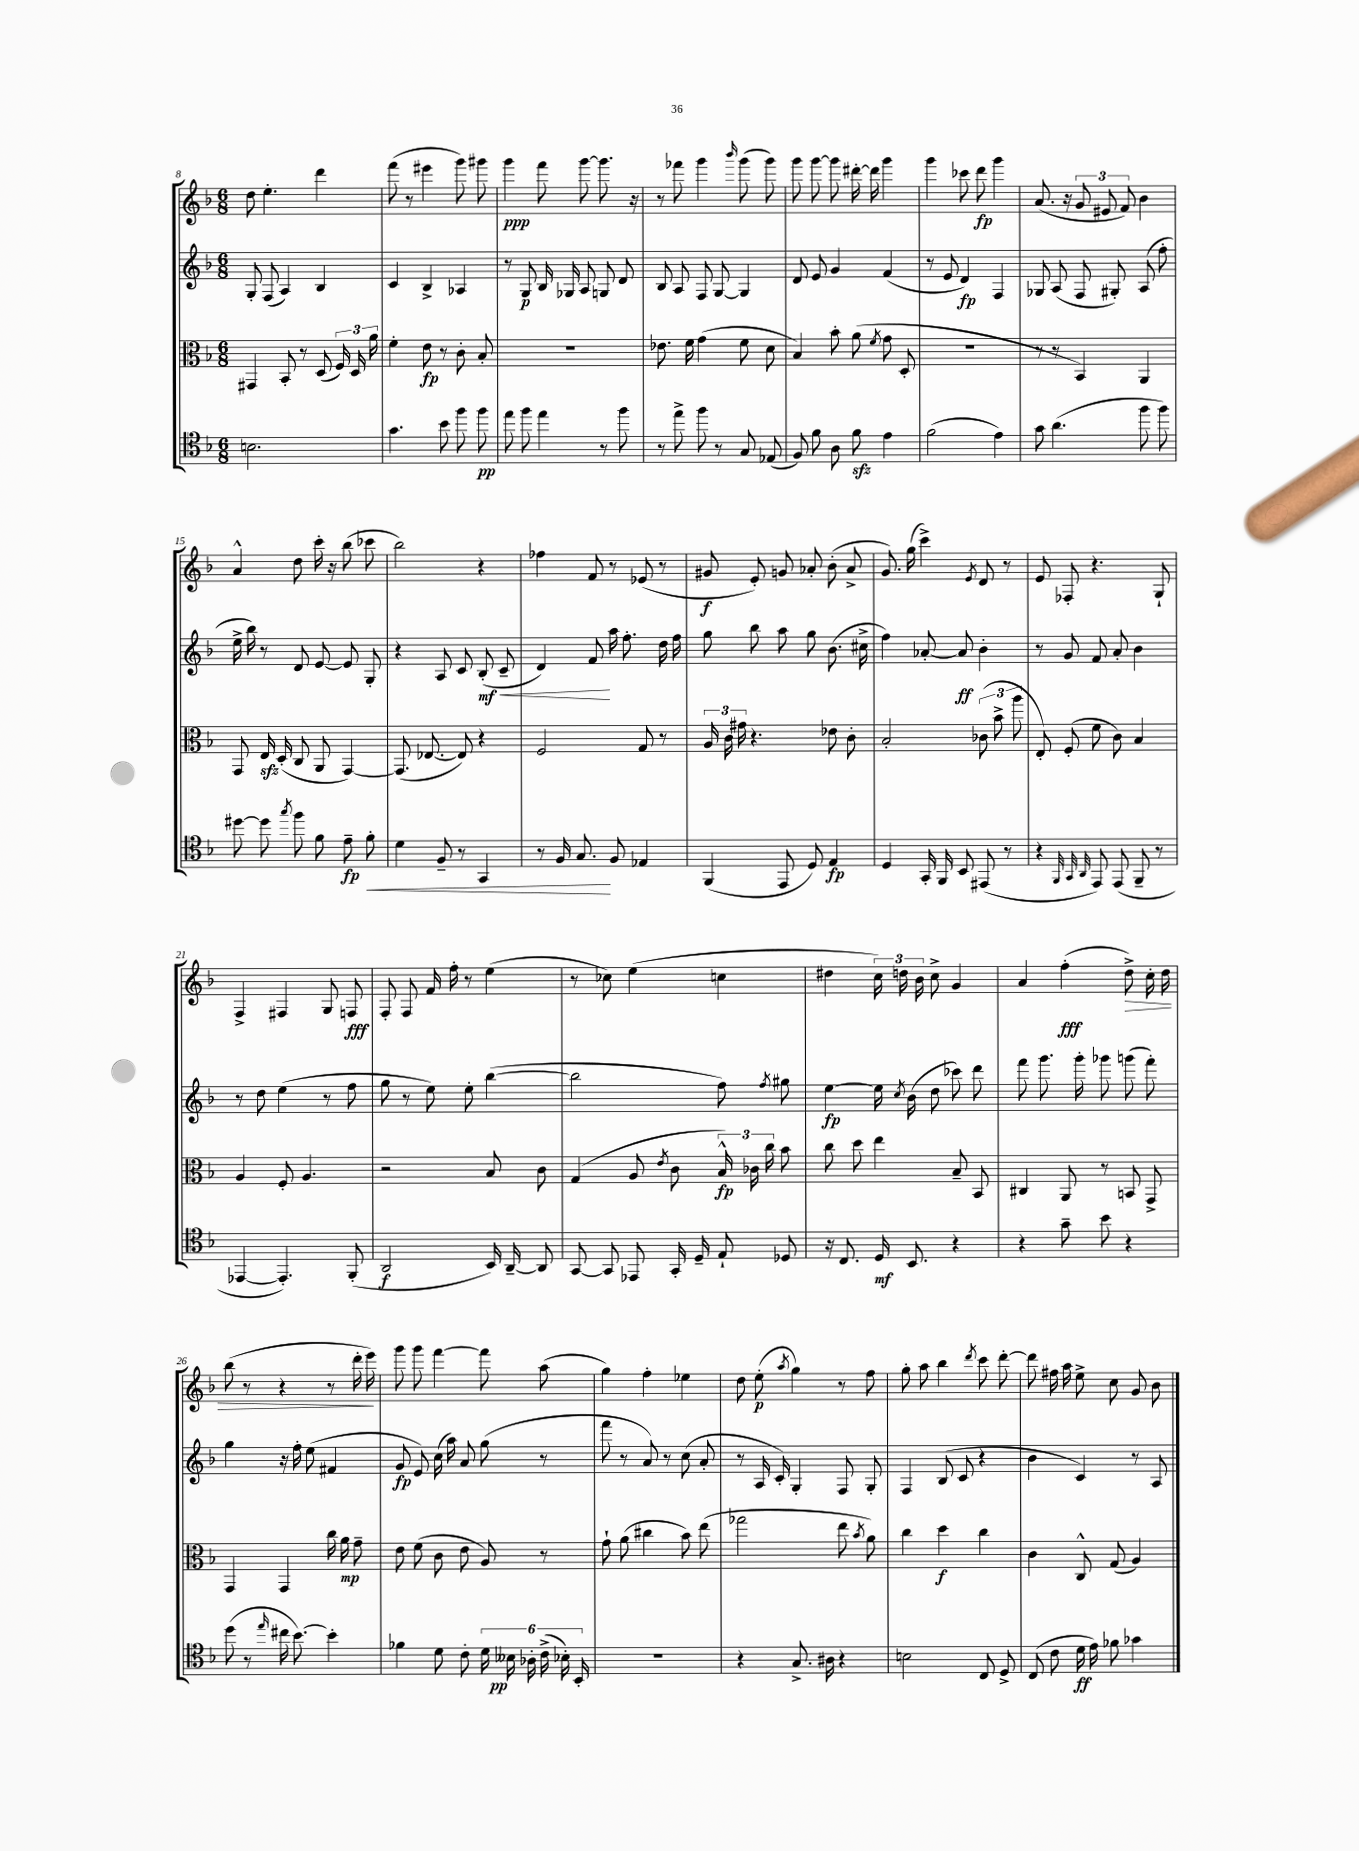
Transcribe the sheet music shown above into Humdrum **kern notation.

**kern	**kern	**kern	**kern
*staff4	*staff3	*staff2	*staff1
*clefC4	*clefC3	*clefG2	*clefG2
*k[b-]	*k[b-]	*k[b-]	*k[b-]
*M6/8	*M6/8	*M6/8	*M6/8
2.B	4GG#	8G'	8dd
.	.	(8F	4.ee'
.	8BB-'	4A)	.
.	8r	.	.
.	(8D	4B-	4ddd
.	24F)	.	.
.	24D	.	.
.	24a	.	.
=	=	=	=
4.g	4f'	4c	(8fff
.	.	.	8r
.	8e	4B-^	4eee#
8b-	8r	.	.
8ff	8c'	4A-	8ggg)
8ff	8B-'	.	8ggg#
=	=	=	=
8ee	2.r	8r	4ggg
8ff	.	8G	.
4ee	.	16B-	8fff
.	.	16G-	.
.	.	8A	[8ggg
8r	.	8G	8.ggg]
8ff	.	8d	.
.	.	.	16r
=	=	=	=
8r	8.e-	8B-	8r
8ee^	.	8A	8fff-
.	16f	.	.
8ff	(4g	8F	4ggg
8r	.	[8G	.
.	.	.	16qqbbb-
8G	8f	4G]	(8ggg
(8E-	8d	.	8ggg)
=	=	=	=
8F)	4B-)	8d	8ggg
8f	.	8e	[8ggg
8A	8b-'	4g	8ggg]
8f	(8a	.	[16ddd#'
.	.	.	16ddd#]
.	8qf	.	.
4e	8g	(4f	4ggg
.	8D'	.	.
=	=	=	=
(2f	2.r	8r	4ggg
.	.	8e	.
.	.	4d)	8ccc-
.	.	.	8ddd
4e)	.	4F	4ggg
=	=	=	=
8g	8r	8G-	(8.a
(4.a	8r	(8A	.
.	.	.	16r
.	4BB-)	8F	12g
.	.	.	12e#
.	.	8G#')	.
.	.	.	12f)
8ff	4AA	(8A	4b-
8ff)	.	8ff'	.
=	=	=	=
[8dd#	8GG	16ee^	4a^^
.	.	16bb-)	.
8dd#]	16E	8r	.
.	(16D'	.	.
8qgg	.	.	.
8ff	8C	8d	8dd
8f	8AA	[8e	16ccc'
.	.	.	16r
8e~	[4GG)	8e]	(8bb-
8f'	.	8G'	8ccc-
=	=	=	=
4d	(8.GG]	4r	2bb-)
.	[8.E-	.	.
8F~	.	8A	.
8r	8E-])	8c	.
4GG	4r	(8B-'	4r
.	.	8c~	.
=	=	=	=
8r	2F	4d)	4ff-
16F	.	.	.
8.G	.	.	.
.	.	8f	8f
8F	.	16aa	8r
.	.	8.ff'	.
4E-	8G	.	(8e-
.	8r	16dd	8r
.	.	16ff	.
=	=	=	=
(4FF	24A	8gg	8g#
.	24c	.	.
.	24g#	.	.
.	4.r	8bb-	8e')
8EE	.	8aa	8g
8D)	.	8gg	8a-'
4E	8e-	(8.b-	(8b-'
.	8c'	.	8a-^
.	.	16cc#^	.
=	=	=	=
4D	2B-'	4ff)	8.g)
.	.	.	(16gg
16GG'	.	[8a-'	4ccc^)
16FF	.	.	.
8BB-	.	8a-]	.
.	.	.	8qe
(8EE#	(12c-	4b-'	8d
.	12b-^	.	.
8r	.	.	8r
.	12aa	.	.
=	=	=	=
4r	8E')	8r	8e
.	(8F'	8g	8F-'
32qqFF	.	.	.
32qqGG	.	.	.
32qqAA	.	.	.
8EE)	8f	8f	4.r
(8EE	8c)	8a'	.
8FF~	4B-	4b-	.
8r	.	.	8G`
=	=	=	=
[4EE-	4A	8r	4F^
.	.	8dd	.
4.EE-'])	8F'	(4ee	4F#
.	4.A	.	.
.	.	8r	8G
(8FF'	.	8ff	8F
=	=	=	=
2AA	2r	8gg	8F'
.	.	8r	8F
.	.	8ee)	16f
.	.	.	16ff'
.	.	8ee'	8r
16BB-)	8B-	([4bb-	(4ee
[16AA~	.	.	.
8AA]	8c	.	.
=	=	=	=
[8GG	(4G	2bb-]	8r
8GG]	.	.	8cc-)
8EE-	8A	.	(4ee
.	8qe	.	.
16GG'	8c	.	.
16D~	.	.	.
8E`	24B-^^)	8ff)	4cc
.	24c-	.	.
.	24cc	.	.
.	.	8qff	.
8D-	8b-	8gg#	.
=	=	=	=
16r	8cc	[4ee	4dd#
8.C	.	.	.
.	8dd	.	.
16D	4ee	16ee]	24cc)
.	.	.	24dd
.	.	8qcc	.
8.BB-	.	(16b-	.
.	.	.	24b-
.	.	8dd	8cc^
4r	8B-~	8ccc-)	4g
.	8BB-	8ddd	.
=	=	=	=
4r	4C#	8fff	4a
.	.	8.ggg	.
8g~	8AA	.	(4ff'
.	.	16ggg'	.
8b-	8r	8ggg-	.
4r	8BB	(8ggg	8dd^)
.	8GG^	8fff')	16cc'
.	.	.	16dd
=	=	=	=
(8dd	4GG	4gg	(8bb-
8r	.	.	8r
16qqee	.	.	.
16cc#	4GG	16r	4r
[8.b-)	.	16ff'	.
.	.	(8ee	.
4b-']	16cc	4f#	8r
.	16a	.	.
.	8g~	.	16ddd'
.	.	.	16eee)
=	=	=	=
4f-	8e	8g	8ggg
.	(8f	8e)	8ggg
8d	8c	(16cc	[4fff
.	.	16aa)	.
8c'	8e	8a	.
24d	8A)	(8gg	8fff]
24B--	.	.	.
24A-'	.	.	.
(24c^	8r	8r	(8aa
24B-')	.	.	.
24BB-'	.	.	.
=	=	=	=
2.r	8g`	8fff	4gg)
.	(8a	8r	.
.	4cc#	8a)	4ff'
.	.	8r	.
.	8b-)	(8cc	4ee-
.	(8ee	8a'	.
=	=	=	=
4r	2gg-	8r	8dd
.	.	16A	(8ee'
.	.	16c')	.
.	.	.	8qaa
8.G^	.	4G'	4gg)
16A#	.	.	.
4r	8ee	8F	8r
.	8qb-	.	.
.	8a)	8G'	8ff
=	=	=	=
2B	4cc	4F	8gg'
.	.	.	8aa
.	4dd	(8B-	4bb-
.	.	8c	.
.	.	.	8qddd
8C	4cc	4r	8ccc
8D^	.	.	[8ddd'
=	=	=	=
(8C	4c	4b-	8ddd]
8c	.	.	16ff#
.	.	.	16aa
16d	8C^^	4c)	8ee^
16e)	.	.	.
8f-	(8G	.	8cc
4g-	4A)	8r	8g
.	.	8A	8b-
==	==	==	==
*-	*-	*-	*-
